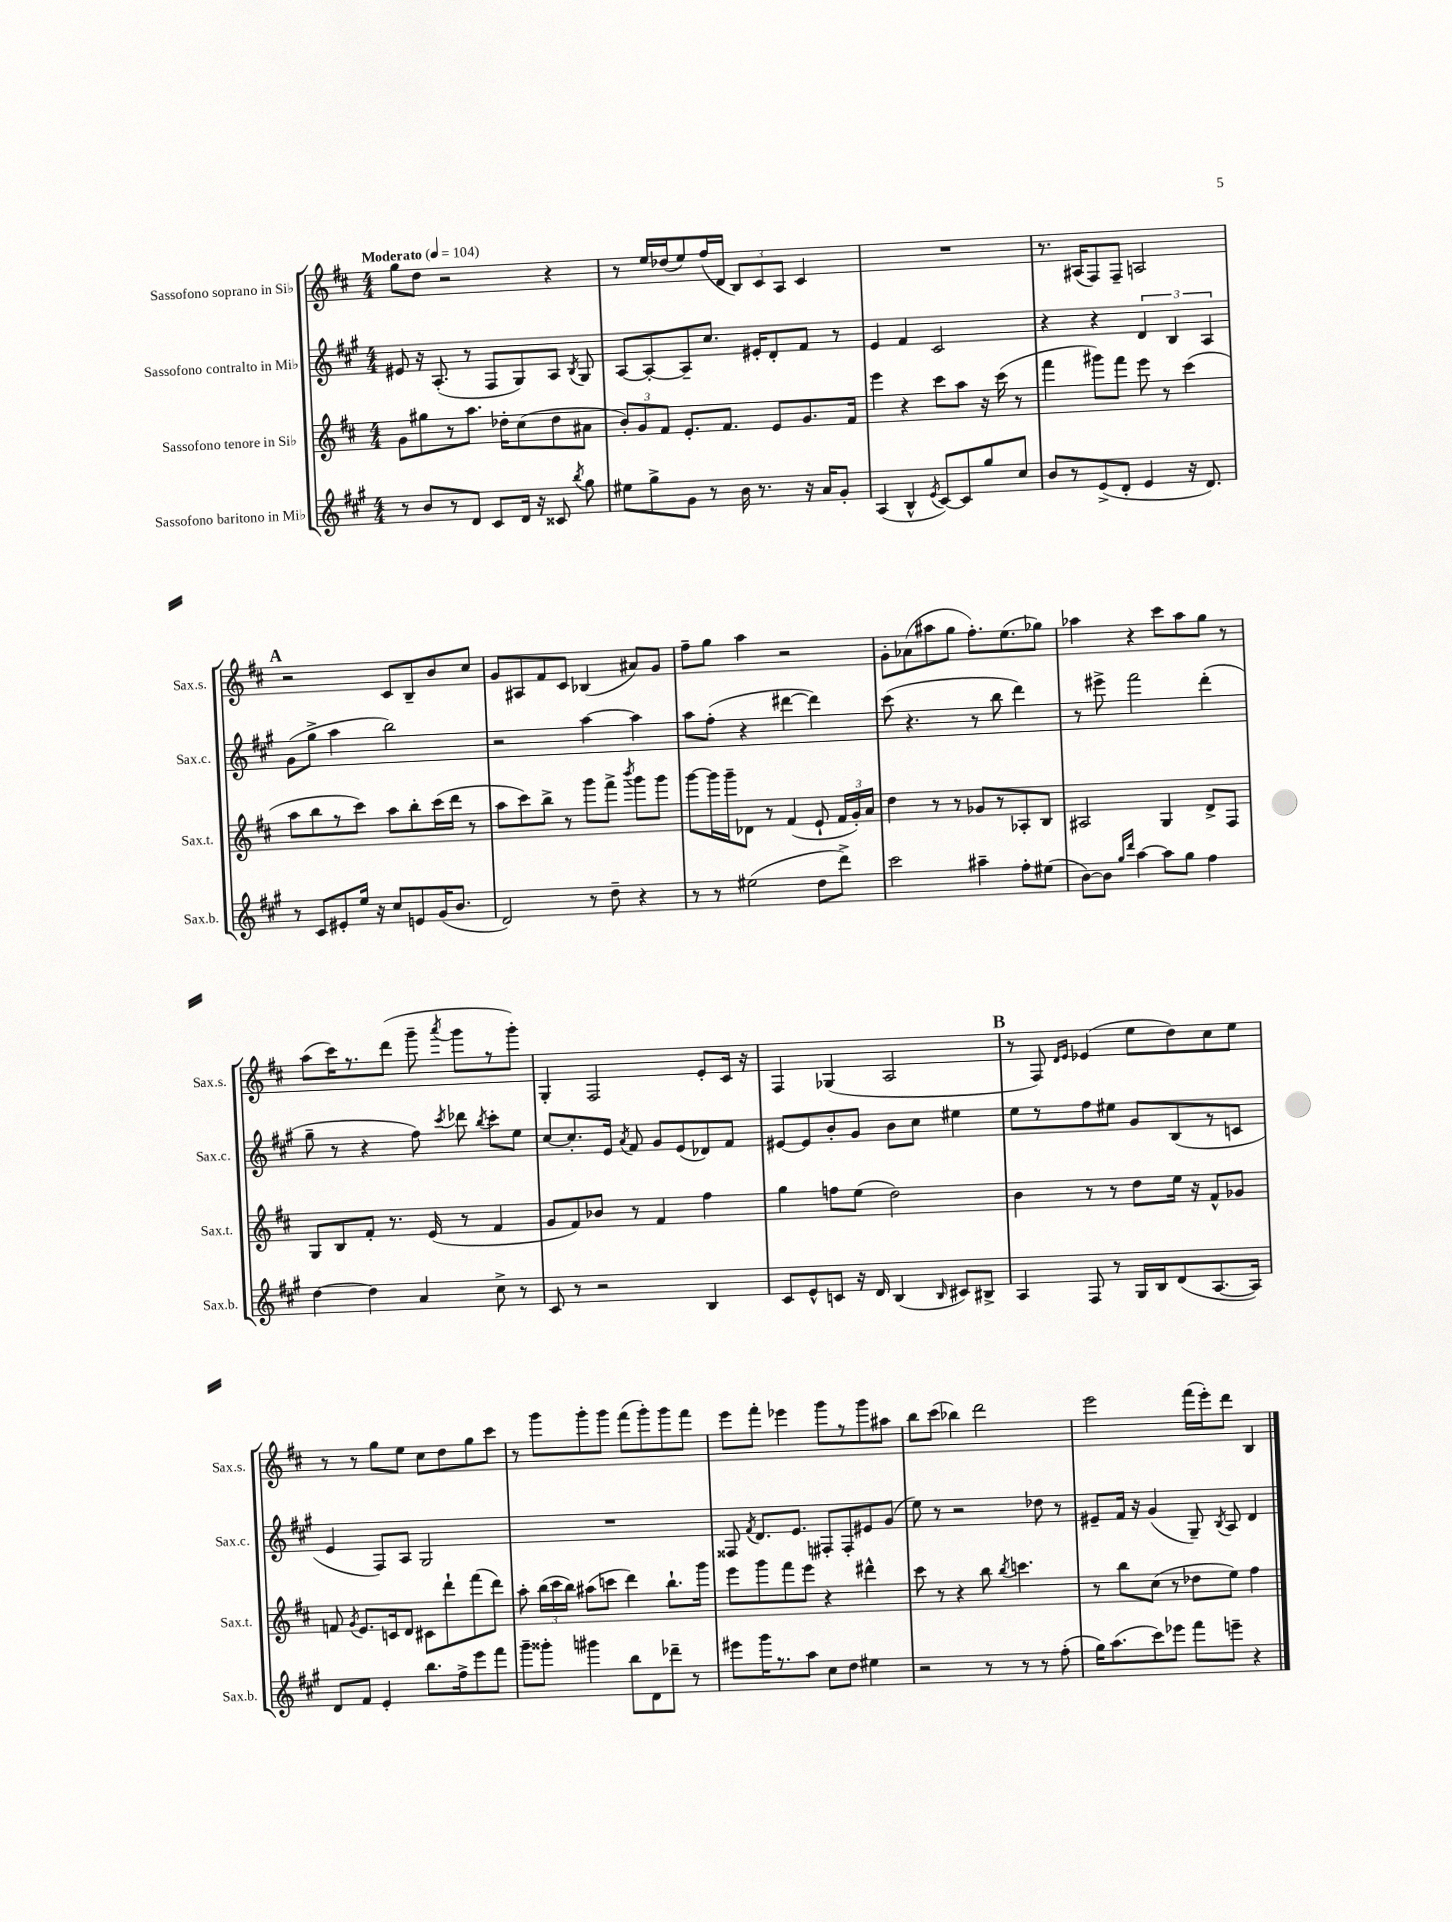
<<
\new StaffGroup <<
\new Staff = "s0" \with { instrumentName = "Sassofono soprano in Sib" shortInstrumentName = "Sax.s." } {
    \clef treble \key d \major \numericTimeSignature \time 4/4 \tempo "Moderato" 4 = 104
    \autoBeamOff g''8[ d''8] r2 r4 |
    r8 e''16[ des''16( e''8) fis''16( d'16] \tuplet 3/2 { b8[) cis'8 a8] } cis'4 |
    R1 |
    r8. ais16[( fis8) fis8]-- a2 |
    \mark \markup { \bold "A" } r2 cis'8[ b8-- b'8 cis''8] |
    g'8[ ais8 fis'8 cis'8] bes4( ais'8[) g'8] |
    fis''8[-- g''8] a''4 r2 |
    g'8[-. aes'8( ais''8 g''8] fis''8.[-.) e''8.( ges''8]) |
    aes''4 r4 cis'''8[ aes''8 g''8] r8 |
    a''8[( cis'''16) r8. d'''8]( g'''8-- \acciaccatura { a'''8 } g'''8[ r8 g'''8]-.) |
    g4-. fis2 e'8[-. cis'16] r16 |
    fis4 ges4( a2 |
    \mark \markup { \bold "B" } r8 fis8) \grace { d'16[ e'16] } ees'4( e''8[ d''8) cis''8 e''8] |
    r8 r8 g''8[ e''8] cis''8[ d''8 g''8 cis'''8] |
    r8 g'''8[ g'''8-. g'''8] fis'''8[( g'''8-.) g'''8 fis'''8] |
    e'''8[ fis'''8]-. ees'''4 g'''8[ r8 g'''8 ais''8] |
    b''8[ cis'''8]( bes''4) d'''2 |
    e'''2 fis'''16[( e'''16-.) d'''8] b4 \bar "|." |
}
\new Staff = "s1" \with { instrumentName = "Sassofono contralto in Mib" shortInstrumentName = "Sax.c." } {
    \clef treble \key a \major \numericTimeSignature \time 4/4
    \autoBeamOff eis'8 r16 a8.-.( r8 fis8[ gis8) a8] \acciaccatura { b8 } gis8 |
    a8[~ a8~-. a8-- cis''8.] eis'16[-. d'8-. fis'8] r8 |
    e'4 fis'4 cis'2 |
    r4 r4 \tuplet 3/2 { d'4 b4 a4 } |
    \mark \markup { \bold "A" } gis'8[( gis''8]-> a''4 b''2) |
    r2 a''4~ a''4 |
    a''8[ fis''8]-.( r4 dis'''4~ dis'''4) |
    cis'''8( r4. r8 b''8 d'''4) |
    r8 eis'''8-> fis'''2 d'''4-.( |
    gis''8-- r8 r4 fis''8) \acciaccatura { cis'''8 } des'''8 \acciaccatura { b''8 } cis'''8[-. e''8] |
    cis''8[~ cis''8.-. e'16] \acciaccatura { a'8 } fis'8 gis'8[ e'8( des'8) fis'8] |
    eis'8[~ eis'8 b'8-. gis'8] b'8[ cis''8] eis''4 |
    \mark \markup { \bold "B" } e''8[ r8 fis''8 eis''8] gis'8[ b8( r8 c'8] |
    e'4 fis8[) a8] gis2 |
    R1 |
    fisis8 \acciaccatura { fis'8 } d'8.[ e'8.] fis8[-. fis8-. eis'8 gis'8]( |
    e''8) r8 r2 des''8 r8 |
    eis'8[-- fis'16] r16 gis'4( gis8--) \acciaccatura { b8 } a8 d'4 \bar "|." |
}
\new Staff = "s2" \with { instrumentName = "Sassofono tenore in Sib" shortInstrumentName = "Sax.t." } {
    \clef treble \key d \major \numericTimeSignature \time 4/4
    \autoBeamOff g'8[ gis''8 r8 a''8.] des''16[-. cis''8( des''8 ais'8] |
    \tuplet 3/2 { b'8[-.) g'8 fis'8] } e'8.[-. fis'8.] e'8[ g'8. fis'16] |
    e'''4 r4 cis'''8[ a''8] r16 cis'''16( r8 |
    fis'''4 gis'''8[) fis'''8] e'''8 r8 cis'''4( |
    \mark \markup { \bold "A" } a''8[ b''8 r8 cis'''8]) a''8[ b''8-. cis'''16( d'''16] r8 |
    a''8[ cis'''8) b''8]-> r8 g'''8[ fis'''8]-> \acciaccatura { b'''8 } g'''8[ g'''8] |
    g'''8[~ g'''16 g'''16-- des'8] r8 fis'4( e'8-! \tuplet 3/2 { fis'16[ g'16-.) a'16] } |
    d''4 r8 r8 ges'8[ r8 aes8-. b8] |
    ais2 g4 d'8[-> fis8] |
    g8[ b8 fis'8]-. r8. e'16( r8 fis'4 |
    g'8[ fis'8) bes'8] r8 fis'4 fis''4 |
    g''4 f''8[ e''8]( d''2) |
    \mark \markup { \bold "B" } b'4 r8 r8 d''8[ e''16] r16 fis'8[-^ ges'8] |
    f'8 \acciaccatura { g'8 } e'8.[ c'16 d'8] cis'8[ d'''8-! fis'''8( d'''8]) |
    a''8-. \tuplet 3/2 { b''16[( cis'''16 b''16]) } ais''8[( c'''8] d'''4) b''8.[-! g'''16] |
    e'''8[ g'''8 fis'''8 e'''8] r4 dis'''4-^ |
    cis'''8 r8 r4 b''8 \acciaccatura { b''8 } c'''4. |
    r8 b''8[ cis''8]( r8 des''8[ e''8]) fis''4 \bar "|." |
}
\new Staff = "s3" \with { instrumentName = "Sassofono baritono in Mib" shortInstrumentName = "Sax.b." } {
    \clef treble \key a \major \numericTimeSignature \time 4/4
    \autoBeamOff r8 b'8[ r8 d'8] cis'8[ d'16] r16 cisis'8 \acciaccatura { b''8 } gis''8 |
    eis''8[ gis''8-> gis'8] r8 b'16 r8. r16 a'16[ gis'8]-. |
    a4( b4-^ \acciaccatura { e'8 } cis'8[~) cis'8 gis''8 cis''8] |
    b'8[ r8 e'8->( d'8]-. e'4 r16 d'8.) |
    \mark \markup { \bold "A" } r8 cis'8[ eis'8-. e''16] r16 cis''8[ e'8 gis'16( b'8.] |
    d'2) r8 d''8-- r4 |
    r8 r8 eis''2( d''8[ d'''8]->) |
    cis'''2 ais''4-- fis''8[-. eis''8]( |
    b'8[~) b'8] \grace { gis''16[ d'''16] } a''4~ a''8[ gis''8] fis''4 |
    d''4~ d''4 a'4 cis''8-> r8 |
    cis'8 r8 r2 b4 |
    cis'8[ e'8-^ c'8] r16 d'16 b4( \grace { b16 } cis'8[) bis8]-> |
    \mark \markup { \bold "B" } a4 fis8 r8 gis16[ b16 d'8( a8.~ a16]) |
    d'8[ fis'8] e'4-. b''8.[ fis''16-> e'''8 fis'''8] |
    gis'''8[-- gisis'''8]-. gis'''4 b''8[ d'8 des'''8]-- r8 |
    eis'''8[ gis'''16 r8. a''8] cis''8[ d''8] eis''4 |
    r2 r8 r8 r8 fis''8-.( |
    gis''16[) a''8.( cis'''8) ees'''8] fis'''8[ e'''8]-- r4 \bar "|." |
}
>>
>>
\layout { \context { \Score \remove "Bar_number_engraver" } }
